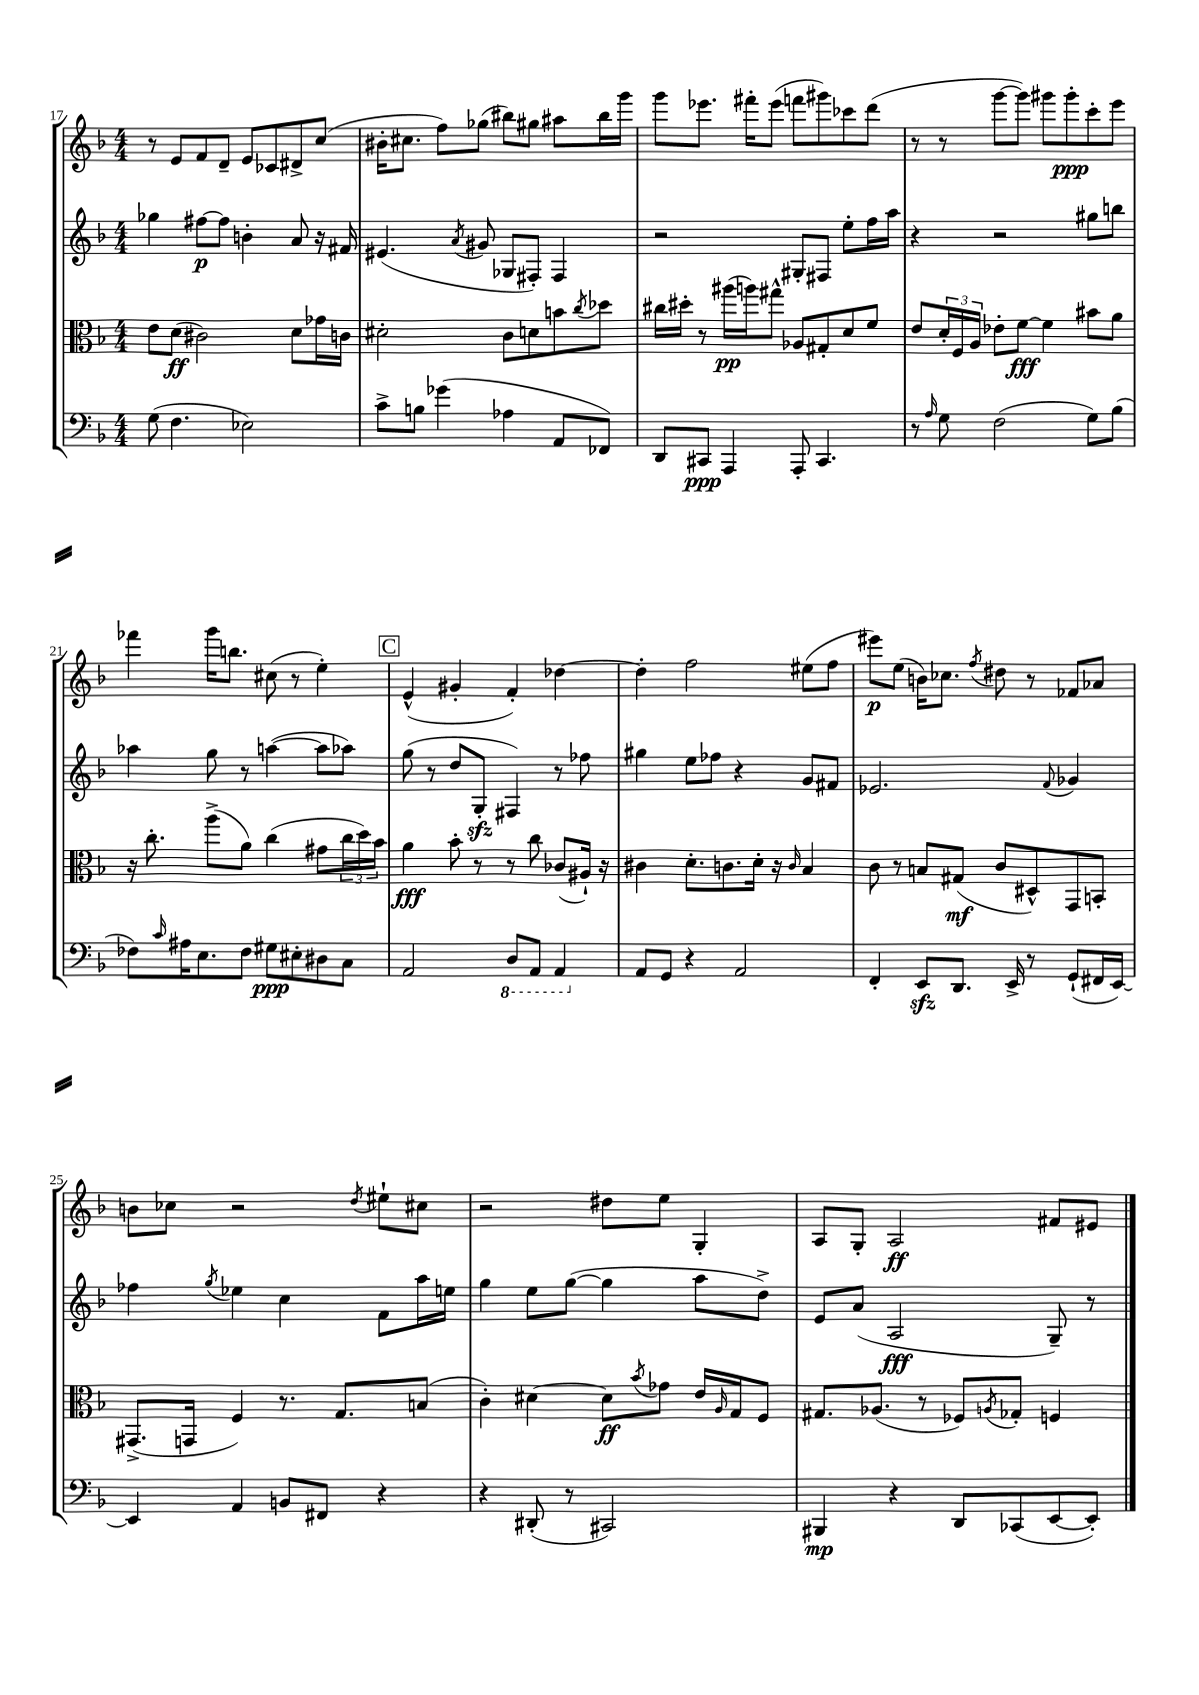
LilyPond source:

<<
\new StaffGroup <<
\new Staff = "s0" {
    \clef treble \key f \major \numericTimeSignature \time 4/4
    r8 e'8 f'8 d'8-- e'8 ces'8 dis'8-> c''8( |
    bis'16-. cis''8. f''8) ges''8( bis''8) gis''8 ais''8 bis''16 g'''16 |
    g'''8 ees'''8. fis'''16-. ees'''8( f'''8 gis'''8) ces'''8 d'''8( |
    r8 r8 g'''8~ g'''8) gis'''8 gis'''8-.\ppp c'''8-. e'''8 |
    fes'''4 g'''16 b''8. cis''8( r8 e''4-.) |
    \mark \markup { \box "C" } e'4-^( gis'4-. f'4-.) des''4~ |
    des''4-. f''2 eis''8( f''8 |
    eis'''8\p) e''8( b'16) ces''8. \acciaccatura { f''8 } dis''8 r8 fes'8 aes'8 |
    b'8 ces''8 r2 \acciaccatura { d''8 } eis''8-! cis''8 |
    r2 dis''8 e''8 g4-. |
    a8 g8-. a2\ff fis'8 eis'8 \bar "|." |
}
\new Staff = "s1" {
    \clef treble \key f \major \numericTimeSignature \time 4/4
    ges''4 fis''8~\p fis''8 b'4-. a'8 r16 fis'16 |
    eis'4.( \acciaccatura { a'8 } gis'8 ges8 fis8-.) fis4 |
    r2 gis8-. fis8 e''8-. f''16 a''16 |
    r4 r2 gis''8 b''8 |
    aes''4 g''8 r8 a''4~( a''8 aes''8) |
    \mark \markup { \box "C" } g''8( r8 d''8 g8-.\sfz fis4) r8 fes''8 |
    gis''4 e''8 fes''8 r4 g'8 fis'8 |
    ees'2. \appoggiatura { f'8 } ges'4 |
    fes''4 \acciaccatura { g''8 } ees''4 c''4 f'8 a''16 e''16 |
    g''4 e''8 g''8~( g''4 a''8 d''8->) |
    e'8 a'8( a2\fff g8--) r8 \bar "|." |
}
\new Staff = "s2" {
    \clef alto \key f \major \numericTimeSignature \time 4/4
    e'8 d'8\ff( cis'2) d'8 ges'16 c'16 |
    dis'2-. c'8 d'8 b'8 \acciaccatura { c''8 } des''8 |
    cis''16 dis''16-. r8 ais''16\pp( a''16) gis''8-^ aes8 gis8-. d'8 f'8 |
    e'8 \tuplet 3/2 { d'16-. f16 a16 } ees'8-. f'8~\fff f'4 bis'8 a'8 |
    r16 c''8.-. a''8->( a'8) c''4( gis'8 \tuplet 3/2 { c''16 d''16) bes'16 } |
    \mark \markup { \box "C" } a'4\fff bes'8-. r8 r8 c''8 ces'8( ais16-!) r16 |
    cis'4 d'8.-. c'8. d'16-. r16 \grace { c'16 } bes4 |
    c'8 r8 b8 gis8\mf( c'8 dis8-^) g,8 b,8-. |
    gis,8.->( g,16 f4) r8. g8. b8( |
    c'4-.) dis'4~ dis'8\ff \acciaccatura { bes'8 } ges'8 e'16 \grace { a16 } g16 f8 |
    gis8. aes8.( r8 fes8) \acciaccatura { a8 } ges8-. f4 \bar "|." |
}
\new Staff = "s3" {
    \clef bass \key f \major \numericTimeSignature \time 4/4
    g8( f4. ees2) |
    c'8-> b8 ges'4( aes4 a,8 fes,8) |
    d,8 cis,8\ppp a,,4 a,,8-. cis,4. |
    r8 \grace { a16 } g8 f2( g8) bes8( |
    fes8) \grace { c'16 } ais16 e8. fes8 gis8\ppp eis8-. dis8 c8 |
    \mark \markup { \box "C" } a,2 \ottava #-1 d,8 a,,8 a,,4 \ottava #0 |
    a,8 g,8 r4 a,2 |
    f,4-. e,8\sfz d,8. e,16-> r8 g,8-!( fis,16 e,16~) |
    e,4 a,4 b,8 fis,8 r4 |
    r4 dis,8-.( r8 cis,2) |
    bis,,4\mp r4 d,8 ces,8( e,8~ e,8-.) \bar "|." |
}
>>
>>
\layout { \context { \Score currentBarNumber = #17 } }
